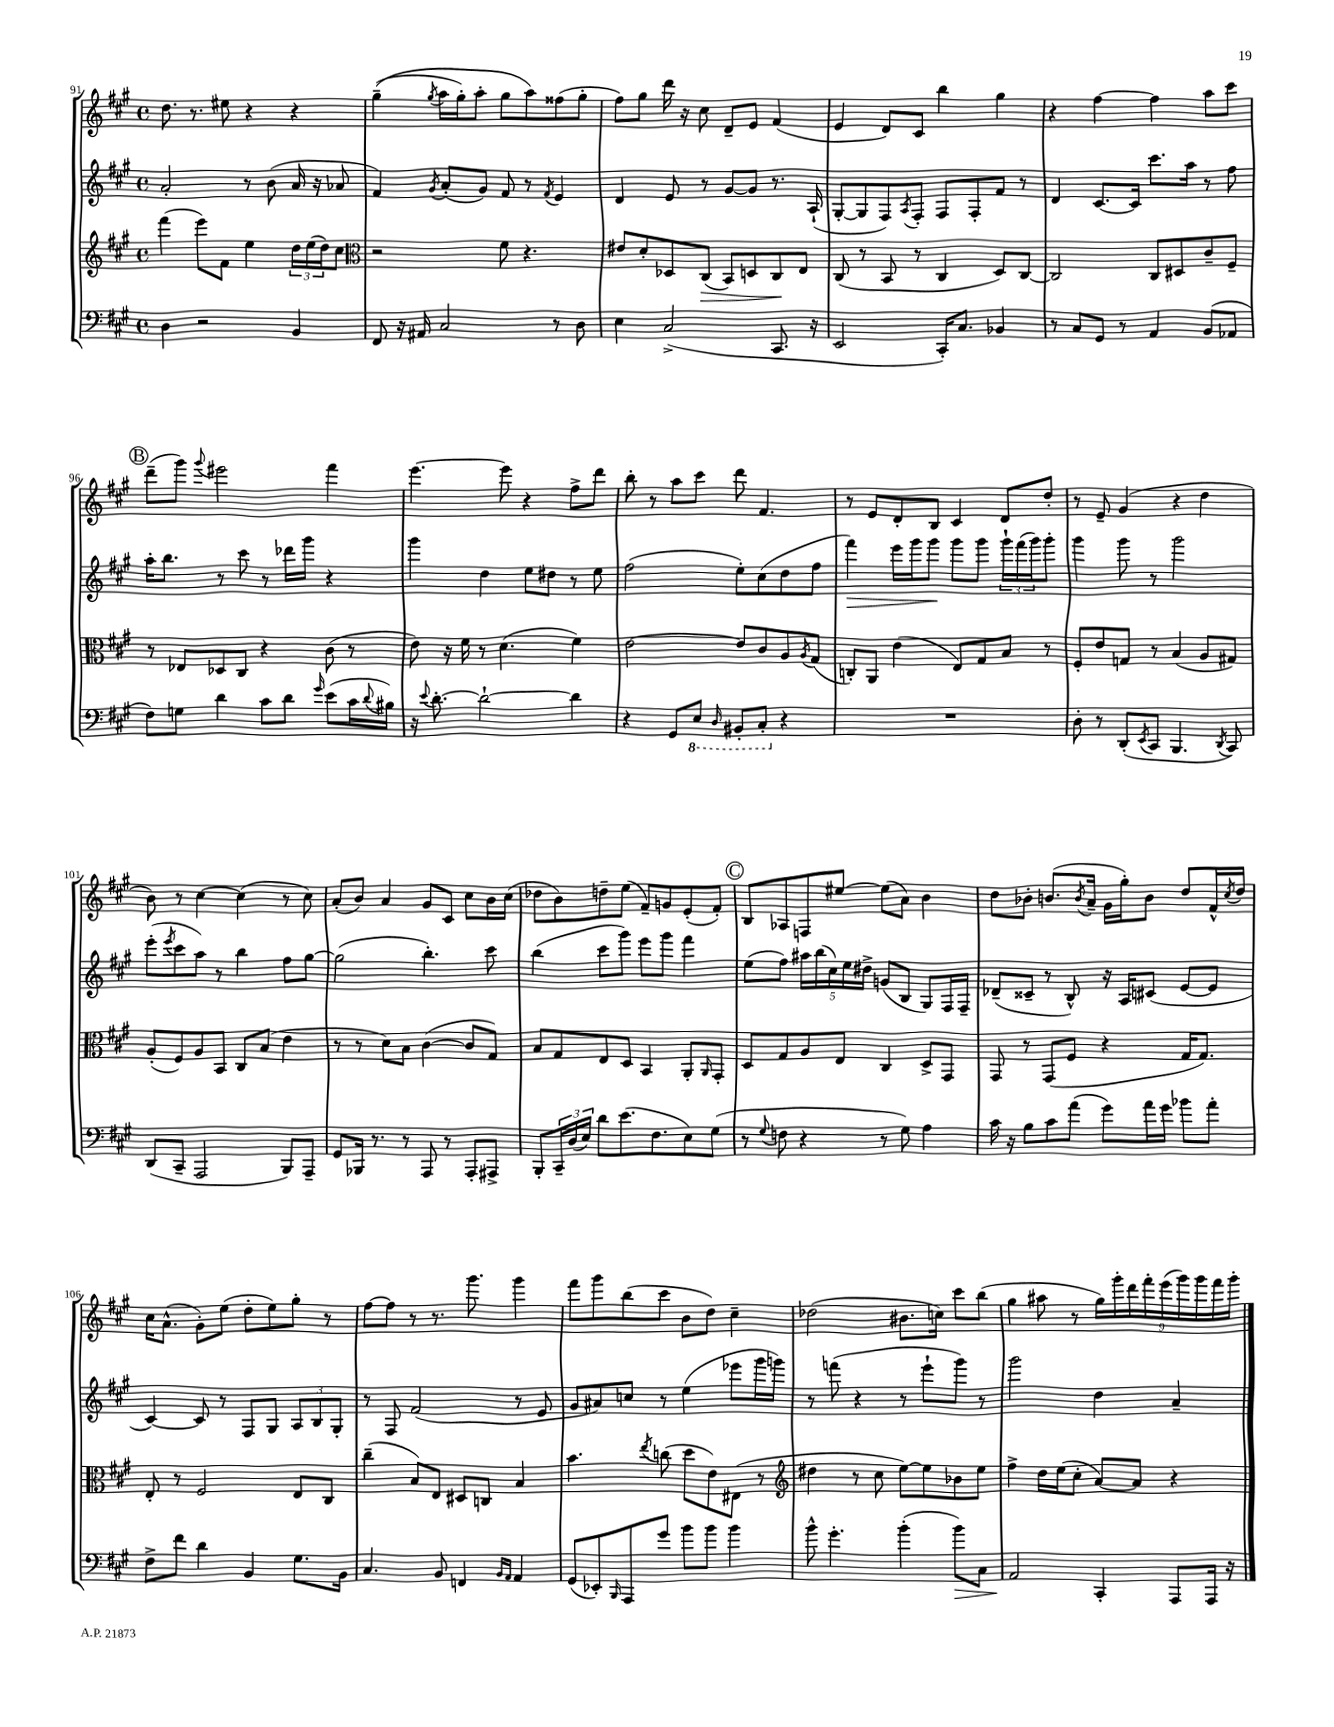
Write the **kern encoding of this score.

**kern	**dynam	**kern	**dynam	**kern	**dynam	**kern
*part4	*part4	*part3	*part3	*part2	*part2	*part1
*staff4	*staff4	*staff3	*staff3	*staff2	*staff2	*staff1
*clefF4	*	*clefG2	*	*clefG2	*	*clefG2
*k[f#c#g#]	*	*k[f#c#g#]	*	*k[f#c#g#]	*	*k[f#c#g#]
*M4/4	*	*M4/4	*	*M4/4	*	*M4/4
*met(c)	*	*met(c)	*	*met(c)	*	*met(c)
=91	=91	=91	=91	=91	=91	=91
4D\	.	(4fff#\	.	2a'/	.	8.dd\
.	.	.	.	.	.	8.r
2r	.	8eee\L)	.	.	.	.
.	.	8f#\J	.	.	.	8ee#X\
.	.	4ee\	.	8r	.	4r
.	.	.	.	(8b\	.	.
4BB/	.	24dd\LL	.	16a/	.	4r
.	.	(24ee\	.	.	.	.
.	.	.	.	16r	.	.
.	.	24dd\J)	.	.	.	.
.	.	8cc#\J	.	8a-X/	.	.
=92	=92	=92	=92	=92	=92	=92
*	*	*clefC3	*	*	*	*
8FF#/	.	2r	.	4f#/)	.	((4gg#~\
16r	.	.	.	.	.	.
16AA#X/	.	.	.	.	.	.
.	.	.	.	8qg#/	.	8qgg#/
2C#/	.	.	.	(8a'/L	.	16aa\LL
.	.	.	.	.	.	16gg#'\J)
.	.	.	.	8g#/J)	.	8aa'\J
.	.	8f#\	.	8f#/	.	8gg#\L
.	.	4.r	.	8r	.	8aa\)
.	.	.	.	8qf#/	.	.
8r	.	.	.	4e/	.	(8ff##X\
8D\	.	.	.	.	.	8gg#'\J
=93	=93	=93	=93	=93	=93	=93
4E\	.	8e#X/L	.	4d/	.	8ff#\L)
.	.	8d'/	.	.	.	8gg#\J
(2C#^/	.	8D-X/	.	8e/	.	16ddd\
.	.	.	.	.	.	16r
!	!	!	!LO:HP:b	!	!	!
.	.	(8C#/J	>	8r	.	8cc#\
.	.	8BB/L)	.	[8g#/L	.	8d~/L
.	.	8Dn/	.	8g#/J]	.	8e/J
8.CC#/	.	8C#/	.	8.r	.	(4f#/
.	.	8E/J	]	.	.	.
16r	.	.	.	(16A`/	.	.
=94	=94	=94	=94	=94	=94	=94
2EE/	.	(8C#/	.	[8G#'/L	.	4e/
.	.	8r	.	8G#/]	.	.
.	.	8BB/	.	8F#/)	.	8d/L)
.	.	.	.	8qA/	.	.
.	.	8r	.	8F#'/J	.	8c#/J
16CC#'/KL)	.	4C#/	.	8F#/L	.	4bb\
8.C#/J	.	.	.	.	.	.
.	.	.	.	8F#'/	.	.
4BB-X/	.	8D/L)	.	8f#/J	.	4gg#\
.	.	[8C#/J	.	8r	.	.
=95	=95	=95	=95	=95	=95	=95
8r	.	2C#/]	.	4d/	.	4r
8C#/L	.	.	.	.	.	.
8GG#/J	.	.	.	[8.c#/L	.	[4ff#\
8r	.	.	.	.	.	.
.	.	.	.	16c#/Jk]	.	.
4AA/	.	8C#/L	.	8.ccc#\L	.	4ff#\]
.	.	8D#X/	.	.	.	.
.	.	.	.	16aa\Jk	.	.
(8BB/L	.	8c#~/	.	8r	.	8aa\L
8AA-X/J	.	8F#~/J	.	8ff#\	.	8ccc#\J
!!LO:LB:g=z
!!LO:REH:place=s1:t=B
=96	=96	=96	=96	=96	=96	=96
8F#\L)	.	8r	.	16aa'\KL	.	(8ddd~\L
.	.	.	.	8.bb\J	.	.
8Gn\J	.	8E-X/L	.	.	.	8ggg#\J)
.	.	.	.	.	.	8qqggg#/
4d\	.	8D-X/	.	8r	.	2eee#X\
.	.	8C#/J	.	8ccc#\	.	.
8c#\L	.	4r	.	8r	.	.
8d\J	.	.	.	16ddd-X\LL	.	.
.	.	.	.	16ggg#\JJ	.	.
16qqg#/	.	.	.	.	.	.
(8e\L	.	(8c#\	.	4r	.	4fff#\
16c#\L	.	8r	.	.	.	.
8qqd/	.	.	.	.	.	.
16B#X\JJ)	.	.	.	.	.	.
=97	=97	=97	=97	=97	=97	=97
16r	.	8e\)	.	4ggg#\	.	[4.eee\
8qqe/	.	.	.	.	.	.
[8.d'\	.	.	.	.	.	.
.	.	16r	.	.	.	.
.	.	16f#\	.	.	.	.
2d`\_	.	8r	.	4dd\	.	.
.	.	(4.d\	.	.	.	8eee\]
.	.	.	.	8ee\L	.	4r
.	.	.	.	8dd#X\J	.	.
4d\]	.	4f#\)	.	8r	.	8ff#^\L
.	.	.	.	8ee\	.	8ddd\J
=98	=98	=98	=98	=98	=98	=98
4r	.	[2e\	.	(2ff#\	.	8bb'\
.	.	.	.	.	.	8r
8GG#/L	.	.	.	.	.	8aa\L
*8ba	*	*	*	*	*	*
8EE/J	.	.	.	.	.	8ccc#\J
16qqDD/	.	.	.	.	.	.
8BBB#X'/L	.	8e/L]	.	8ee'\L)	.	8ddd\
8CC#'/J	.	8c#/	.	(8cc#\	.	4.f#/
*X8ba	*	*	*	*	*	*
4r	.	8A/	.	8dd\	.	.
.	.	8qA/	.	.	.	.
.	.	(8G#/J	.	8ff#\J	.	.
=99	=99	=99	=99	=99	=99	=99
!	!	!	!	!	!LO:HP:b	!
1r	.	8Cn'/L)	.	4fff#\)	>	8r
.	.	8AA/J	.	.	.	8e/L
.	.	(4e\	.	16eee\LL	.	8d'/
.	.	.	.	16ggg#\J	.	.
.	.	.	.	8ggg#\J	.	8B/J
.	.	8E/L)	.	8ggg#\L	]	4c#/
.	.	8G#/	.	8ggg#\J	.	.
.	.	8B/J	.	24ggg#`\LL	.	8d/L
.	.	.	.	(24fff#\	.	.
.	.	.	.	24ggg#\J)	.	.
.	.	8r	.	8ggg#'\J	.	8dd'/J
=100	=100	=100	=100	=100	=100	=100
8D'\	.	8F#'/L	.	4ggg#\	.	8r
8r	.	8e/	.	.	.	8e~/
(8DD'/L	.	8Gn/J	.	8ggg#\	.	(4g#/
8qEE/	.	.	.	.	.	.
8CC#/J	.	8r	.	8r	.	.
4.BBB/	.	(4B/	.	2ggg#\	.	4r
.	.	8A/L	.	.	.	4dd\
8qDD/	.	.	.	.	.	.
8CC#/)	.	8G#X/J)	.	.	.	.
!!LO:LB:g=z
=101	=101	=101	=101	=101	=101	=101
(8DD/L	.	(8A'/L	.	(8eee'\L	.	8b\)
.	.	.	.	8qeee/	.	.
8CC#~/J	.	8F#/)	.	8ccc#\	.	8r
2AAA/	.	8A/	.	8aa\J)	.	[4cc#\
.	.	8BB/J	.	8r	.	.
.	.	8C#/L	.	4bb\	.	(4cc#\]
.	.	(8B/J	.	.	.	.
8BBB/L)	.	4e\	.	8ff#\L	.	8r
8AAA~/J	.	.	.	[8gg#\J	.	8cc#\)
=102	=102	=102	=102	=102	=102	=102
8GG#/L	.	8r	.	(2gg#\]	.	(8a'/L
16BBB-X/Jk	.	8r	.	.	.	8b/J)
8.r	.	.	.	.	.	.
.	.	8d\L)	.	.	.	4a/
8r	.	8B\J	.	.	.	.
8AAA/	.	([4c#\	.	4.bb'\)	.	8g#/L
8r	.	.	.	.	.	8c#/J
8AAA'/L	.	8c#/L]	.	.	.	8cc#\L
8AAA#X^/J	.	8G#/J)	.	8ccc#\	.	16b\L
.	.	.	.	.	.	(16cc#\JJ
=103	=103	=103	=103	=103	=103	=103
8BBB'/L	.	8B/L	.	(4bb\	.	8dd-X\L
24CC#~/L	.	8G#/	.	.	.	8b\)
(24D/	.	.	.	.	.	.
24E/JJ)	.	.	.	.	.	.
8d\L	.	8E/	.	8ccc#\L	.	8ddn~\
(8.e\	.	8D/J	.	8ggg#\J)	.	(8ee\J
.	.	4BB/	.	8eee\L	.	8f#~/L)
8.F#\	.	.	.	.	.	.
.	.	.	.	8ggg#\J	.	8gn/
8E\)	.	8AA'/L	.	4fff#\	.	(8e'/
.	.	16qqAA/	.	.	.	.
(8G#\J	.	8GG#'/J	.	.	.	8f#'/J)
!!LO:REH:place=s1:t=C
=104	=104	=104	=104	=104	=104	=104
8r	.	8D/L	.	(8ee\L	.	8B/L
8qqG#/	.	.	.	.	.	.
8Fn\	.	8G#/	.	8ff#\J)	.	8A-X/
4r	.	8A/	.	20aa#X\LL	.	8Fn/
.	.	.	.	(20bb\	.	.
.	.	.	.	20cc#\)	.	.
.	.	8E/J	.	.	.	[8ee#X/J
.	.	.	.	20ee\	.	.
.	.	.	.	20dd#X^\JJ	.	.
8r	.	4C#/	.	(8gn/L	.	(8ee#\L]
8G#\)	.	.	.	8B/J	.	8a\J)
4A\	.	8D^/L	.	8G#/L)	.	4b\
.	.	8GG#/J	.	16F#/L	.	.
.	.	.	.	16F#~/JJ	.	.
=105	=105	=105	=105	=105	=105	=105
16c#\	.	8GG#/	.	(8d-X~/L	.	8dd\L
16r	.	.	.	.	.	.
8B\L	.	8r	.	8c##X~/J	.	8b-X'\J
8c#\	.	(8GG#/L	.	8r	.	(8.bn/L
(8a\J	.	8F#/J	.	8B^^/)	.	.
.	.	.	.	.	.	8qb/
.	.	.	.	.	.	16a~/Jk
8g#\L)	.	4r	.	16r	.	16g#\LL
.	.	.	.	16A/KL	.	16gg#'\J)
16a\L	.	.	.	(8c#X/J	.	8b\J
16g#\JJ	.	.	.	.	.	.
8b-X\L	.	16G#/KL	.	[8e/L	.	8dd/L
.	.	8.G#/J)	.	.	.	.
8a'\J	.	.	.	8e/J]	.	16f#^^/L
.	.	.	.	.	.	8qcc#/
.	.	.	.	.	.	16dd/JJ
!!LO:LB:g=z
=106	=106	=106	=106	=106	=106	=106
8F#^\L	.	8E'/	.	[4c#/)	.	16cc#\KL
.	.	.	.	.	.	(8.a^^\J
8f#\J	.	8r	.	.	.	.
4d\	.	2F#/	.	8c#/]	.	8g#'\L)
.	.	.	.	8r	.	(8ee\J
4BB/	.	.	.	8F#/L	.	8dd'\L
.	.	.	.	8G#/J	.	8ee\)
8.G#\L	.	8E/L	.	12A/L	.	8gg#'\J
.	.	.	.	12B/	.	.
.	.	8C#/J	.	.	.	8r
.	.	.	.	12G#'/J	.	.
16BB\Jk	.	.	.	.	.	.
=107	=107	=107	=107	=107	=107	=107
4.C#/	.	(4cc#~\	.	8r	.	[8ff#\L
.	.	.	.	8F#/	.	8ff#\J]
.	.	8B/L)	.	(2f#/	.	8r
8BB/	.	8E/J	.	.	.	8.r
4FFn/	.	8D#X/L	.	.	.	.
.	.	.	.	.	.	8.ggg#\
.	.	8Cn/J	.	.	.	.
16qqBB/LL	.	.	.	.	.	.
16qqAA/JJ	.	.	.	.	.	.
4AA/	.	4B/	.	8r	.	4ggg#\
.	.	.	.	8e/	.	.
=108	=108	=108	=108	=108	=108	=108
(8GG#/L	.	4.b\	.	8g#/L	.	8fff#\L
8EE-X'/)	.	.	.	8a#X/)	.	8ggg#\
16qqBBB/	.	.	.	.	.	.
8AAA/	.	.	.	8ccn/J	.	(8bb\
.	.	8qee/	.	.	.	.
8g#/J	.	(8ccn\	.	8r	.	8ccc#\J
8b\L	.	8dd\L	.	(4ee\	.	8b\L
8b\J	.	8e\)	.	.	.	8dd\J)
4b\	.	(8E#X\J	.	8eee-X\L	.	4cc#~\
.	.	8r	.	16ggg#\L	.	.
.	.	.	.	16gggn\JJ)	.	.
=109	=109	=109	=109	=109	=109	=109
*	*	*clefG2	*	*	*	*
8b^^\	.	4dd#X\	.	8r	.	(2dd-X\
4.g#'\	.	.	.	(8fffn\	.	.
.	.	8r	.	4r	.	.
.	.	8cc#\	.	.	.	.
(4b'\	.	[8ee\L)	.	8r	.	8.b#X\L
.	.	8ee\]	.	8eee`\L	.	.
.	.	.	.	.	.	16ccn\Jk)
!	!LO:HP:b	!	!	!	!	!
8b\L)	>	8b-X\	.	8ggg#\J)	.	8ccc#\L
8C#\J	.	8ee\J	.	8r	.	(8bb\J
=110	=110	=110	=110	=110	=110	=110
2AA/	.	4ff#^\	.	2ggg#\	.	4gg#\
.	.	16dd\LL	.	.	.	8aa#X\
.	.	(16ee\J	.	.	.	.
.	.	8cc#'\J	.	.	.	8r
4CC#'/	]	[8a/L)	.	4dd\	.	18gg#\LL)
.	.	.	.	.	.	18ggg#'\
.	.	.	.	.	.	18ddd\
.	.	8a/J]	.	.	.	.
.	.	.	.	.	.	18fff#'\
.	.	.	.	.	.	(18eee\
8AAA/L	.	4r	.	4a~/	.	.
.	.	.	.	.	.	18ggg#\)
.	.	.	.	.	.	18ggg#\
16AAA/Jk	.	.	.	.	.	.
.	.	.	.	.	.	18fff#\
16r	.	.	.	.	.	.
.	.	.	.	.	.	18ggg#'\JJ
==	==	==	==	==	==	==
*-	*-	*-	*-	*-	*-	*-
